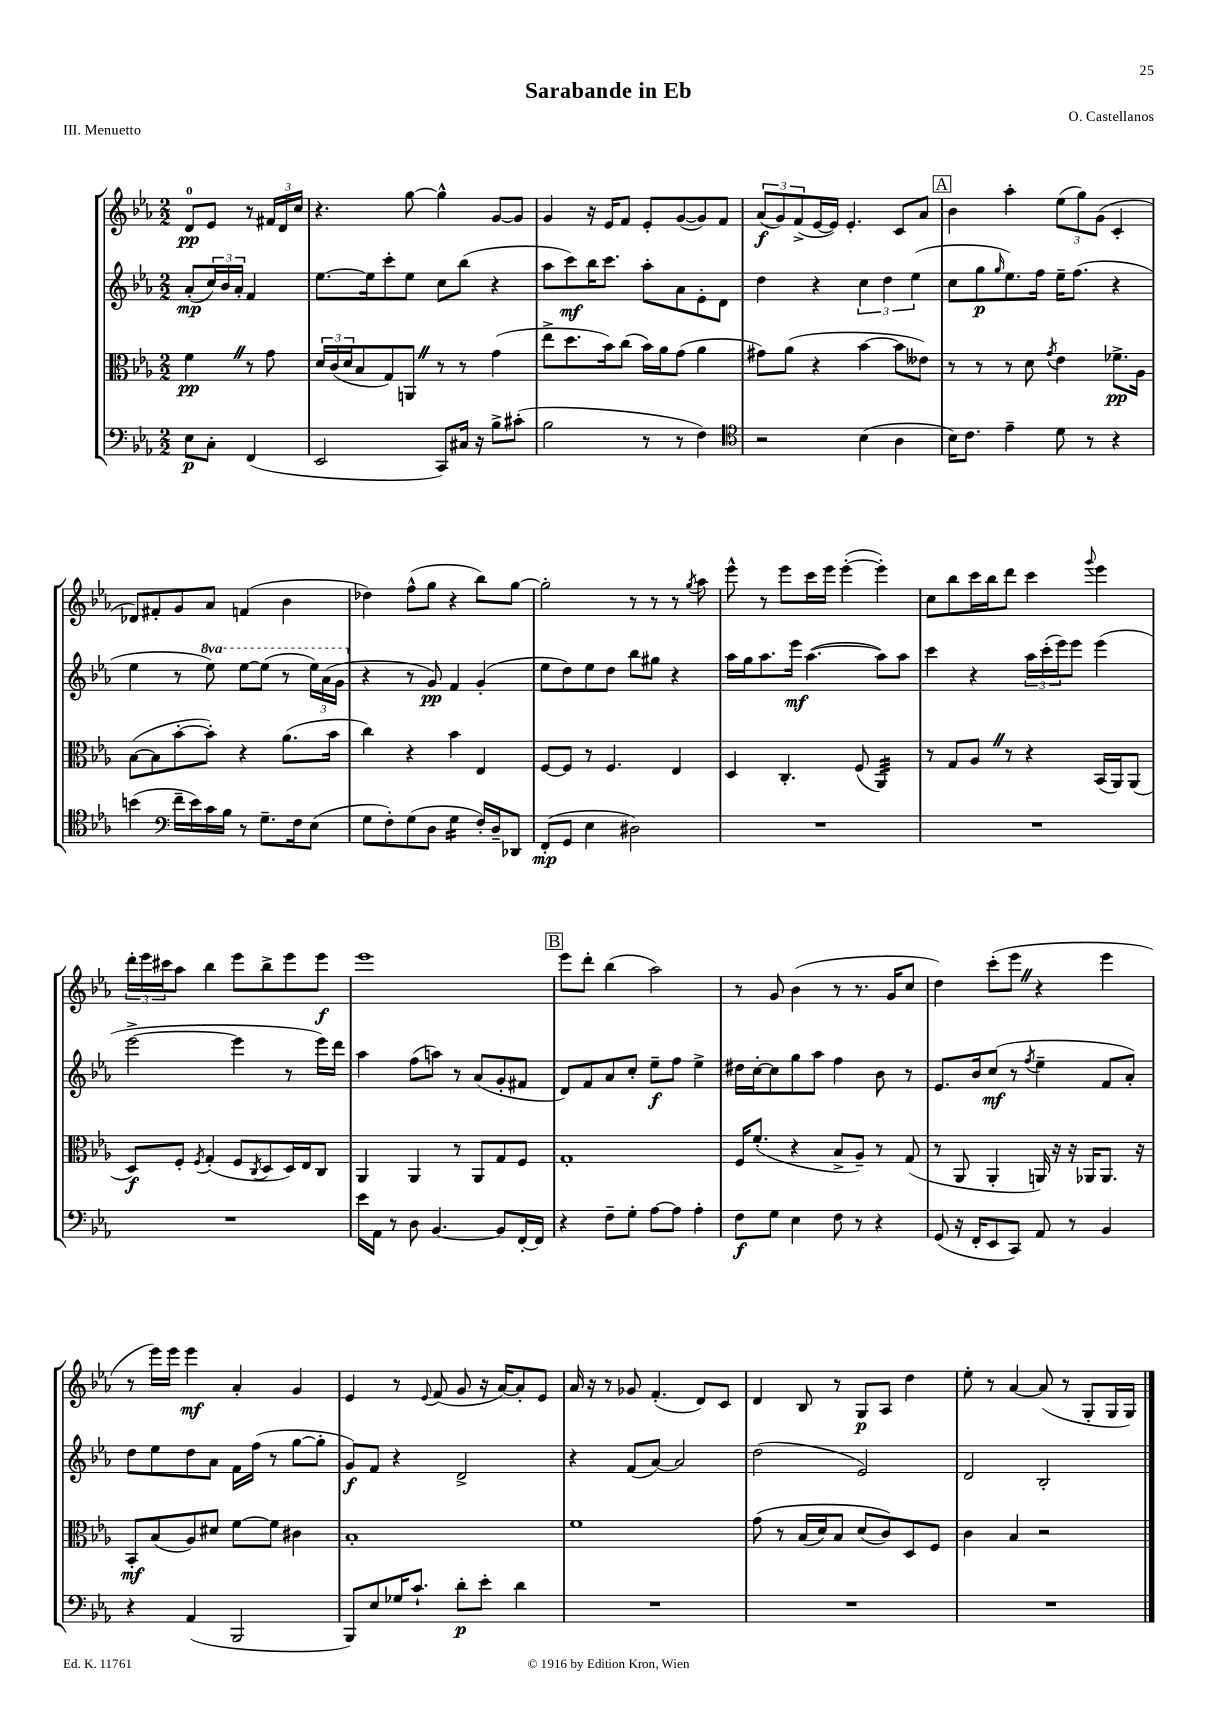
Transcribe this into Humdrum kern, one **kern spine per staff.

**kern	**kern	**kern	**kern
*staff4	*staff3	*staff2	*staff1
*clefF4	*clefC3	*clefG2	*clefG2
*k[b-e-a-]	*k[b-e-a-]	*k[b-e-a-]	*k[b-e-a-]
*M2/2	*M2/2	*M2/2	*M2/2
8E-\L	4f\	(8a-'/L	8d/L
8C'\J	.	24cc/L)	8e-/J
.	.	24b-/	.
.	.	24a-'/JJ	.
(4FF/	8r	4f/	8r
.	8g\	.	24f#/LL
.	.	.	24d/
.	.	.	24cc/JJ
=	=	=	=
2EE-/	24d/LL	[8.ee-\L	4.r
.	(24c/	.	.
.	24d/J	.	.
.	8B-/	.	.
.	.	16ee-\]k	.
.	8G/)	8ccc'\	.
.	8AA/J	8ee-\J	[8gg\
8CC/L)	8r	8cc\L	4gg^^\]
16C#/Jk	8r	(8bb-\J	.
16r	.	.	.
8B-^\L	(4g\	4r	[8g/L
(8c#'\J	.	.	8g/]J
=	=	=	=
2B-\	8ee-^\L	8aa-\L	4g/
.	8.dd\	8ccc\)	.
.	.	16bb-\K	16r
.	16b-\k)	8.ccc\J	16e-/LK
.	(8cc\J	.	8f/J
8r	16b-\LL)	8aa-'\L	8e-'/L
.	16a-\J	.	.
8r	(8g\J	8a-\	([8g/
4F\)	4a-\	8e-'\	8g/])
.	.	8d\J	8f/J
=	=	=	=
*clefC4	*	*	*
2r	8g#\L)	4dd\	(12a-/L
.	.	.	12g/)
.	(8a-\J	.	.
.	.	.	(12f^/
.	4r	4r	[16e-/L
.	.	.	16e-/]JJ)
.	.	.	4.e-'/
(4B-\	[4b-\	6cc\	.
.	.	6dd\	.
4A-\	8b-\]L	.	8c/L
.	.	(6ee-\	.
.	8e--\J)	.	8a-/J
=	=	=	=
16B-\LK)	8r	8cc\L	4b-\
8.c\J	.	.	.
.	8r	8gg\	.
.	.	16qqgg/	.
4e-~\	8r	8.ee-\)	4aa-'\
.	8d\	.	.
.	.	16ff\Jk	.
.	8qg/	.	.
8d\	4e-\	16ee-~\LK	(12ee-\L
.	.	(8.ff\J	.
.	.	.	12gg\)
8r	.	.	.
.	.	.	(12g\J
4r	8.f-^\L	4r	4c'/
.	16A-\Jk	.	.
=	=	=	=
(4b\	([8B-\L	4ee-\	8d-/L)
.	8B-\]	.	8f#'/
*clefF4	*	*	*
16f~\LL	[8b-'\	8r	8g/
16e-\)	.	.	.
16c\	8b-'\]J)	8eee-\)	8a-/J
16B-\JJ	.	.	.
8r	4r	[8eee-\L	(4f/
8.G~\L	.	(8eee-\]J	.
.	(8.a-\L	8r	4b-\
16F\k	.	.	.
(8E-\J	.	24eee-\LL)	.
.	.	(24aa-\	.
.	16b-\Jk	.	.
.	.	24gg\JJ	.
=	=	=	=
8G\L	4cc\)	4r	4dd-\)
8F'\)	.	.	.
(8G\	4r	8r	(8ff^^\L
8D\J	.	8g/)	8gg\J
4G\	4b-\	4f/	4r
16F'/LL)	4E-/	(4g'/	8bb-\L)
16D~/J	.	.	.
8DD-/J	.	.	[8gg\J
=	=	=	=
(8FF'/L	[8F/L	8ee-\L	2gg'\]
8GG/J	8F/]J	8dd\)	.
4E-\	8r	8ee-\	.
.	4.F/	8dd\J	.
2D#\)	.	8bb-\L	8r
.	.	8gg#\J	8r
.	4E-/	4r	8r
.	.	.	8qgg/
.	.	.	8aa-\
=	=	=	=
1r	4D/	16aa-\LL	8eee-^^\
.	.	16gg\J	.
.	.	8.aa-\	8r
.	4.C'/	.	8eee-\L
.	.	16eee-\Jk	.
.	.	([4.aa-\	16ccc\L
.	.	.	16eee-\JJ
.	.	.	([4eee-'\
.	(8F/	.	.
.	4AA-/)	8aa-\]L)	4eee-'\])
.	.	8aa-\J	.
=	=	=	=
1r	8r	4ccc\	8cc\L
.	8G/L	.	8bb-\
.	8A-/J	4r	16ccc\L
.	.	.	16bb-\J
.	8r	.	8ddd\J
.	4r	24aa-\LL	4ccc\
.	.	(24ccc'\	.
.	.	24eee-\J)	.
.	.	8eee-\J	.
.	.	.	8qqggg/
.	(16BB-/LL	(4eee-\	4eee-\
.	16AA-/J)	.	.
.	(8AA-/J	.	.
=	=	=	=
1r	8D/L)	[2eee-^\	24ddd'\LL
.	.	.	24eee-\
.	.	.	24ccc#\J
.	8F'/J	.	8aa-\J
.	8qF/	.	.
.	(4G'/	.	4bb-\
.	8F/L	4eee-\]	8eee-\L
.	8qC/	.	.
.	8D/	.	8bb-^\
.	16D/L)	8r	8eee-\
.	16E-/J	.	.
.	8C/J	16eee-\LL)	8eee-\J
.	.	16ddd\JJ	.
=	=	=	=
16e-\LL	4AA-/	4aa-\	1eee-
16AA-\JJ	.	.	.
8r	.	.	.
8D\	4AA-/	(8ff\L	.
[4.BB-/	.	8aa\J)	.
.	8r	8r	.
.	8AA-/L	(8a-/L	.
8BB-/]L	8G/	8g'/	.
[16FF'/L	8F/J	8f#/J	.
16FF/]JJ	.	.	.
=	=	=	=
4r	1G'	8d/L)	8eee-\L
.	.	8f/	8ddd'\J
8F~\L	.	8a-/	(4bb-\
8G'\J	.	8cc'/J	.
[8A-\L	.	8ee-~\L	2aa-\)
8A-\]J	.	8ff\J	.
4A-'\	.	4ee-^\	.
=	=	=	=
8F\L	16F/LK	16dd#\LL	8r
.	(8.f'/J	[16cc'\J	.
8G\J	.	8cc\]	8g/
4E-\	4r	8gg\	(4b-\
.	.	8aa-\J	.
8F\	8B-^/L	4ff\	8r
8r	8A-~/J)	.	8.r
4r	8r	8b-\	.
.	.	.	16g/LK
.	(8G/	8r	8cc/J
=	=	=	=
(8GG/	8r	8.e-/L	4dd\)
16r	8AA-/	.	.
16FF'/LK	.	16b-/k	.
8EE-/	4AA-'/	(8cc/J	(8ccc'\L
8CC/J)	.	8r	8eee-\J
.	.	8qff/	.
8AA-/	16AA/)	4ee-~\	4r
.	16r	.	.
8r	16r	.	.
.	16AA-/LK	.	.
4BB-/	8.AA-/J	8f/L	4eee-\
.	.	8a-'/J)	.
.	16r	.	.
=	=	=	=
4r	8BB-'/L	8dd\L	8r
.	(8B-/	8ee-\	16eee-\LL)
.	.	.	16eee-\JJ
(4AA-/	8A-/)	8dd\	4eee-\
.	8d#/J	8a-\J	.
2BBB-/	[8f\L	16f\LL	4a-'/
.	.	(16ff\JJ	.
.	8f\]J	8r	.
.	4c#\	[8gg\L	4g/
.	.	8gg'\]J	.
=	=	=	=
8BBB-/L)	1B-'	8g/L)	4e-/
8E-/	.	8f/J	.
16G-/K	.	4r	8r
8.c`/J	.	.	.
.	.	.	8qqe-/
.	.	.	(8f/
8d'\L	.	2d^/	8g/
8e-'\J	.	.	16r
.	.	.	[16a-/LK)
4d\	.	.	8a-'/]
.	.	.	8e-/J
=	=	=	=
1r	1f	4r	16a-/
.	.	.	16r
.	.	.	8r
.	.	(8f/L	8g-/
.	.	[8a-/J)	(4.f'/
.	.	2a-/]	.
.	.	.	8d/L)
.	.	.	8c/J
=	=	=	=
1r	&(8g\	(2dd\	4d/
.	8r	.	.
.	(16B-/LL	.	8B-/
.	16d/J)	.	.
.	8B-/J	.	8r
.	(8d/L	2e-/)	8G/L
.	8c/)&)	.	8A-/J
.	8D/	.	4dd\
.	8F/J	.	.
=	=	=	=
1r	4c\	2d/	8ee-'\
.	.	.	8r
.	4B-/	.	[4a-/
.	2r	2B-'/	(8a-/]
.	.	.	8r
.	.	.	8G'/L
.	.	.	16G/L
.	.	.	16G/JJ)
==	==	==	==
*-	*-	*-	*-
